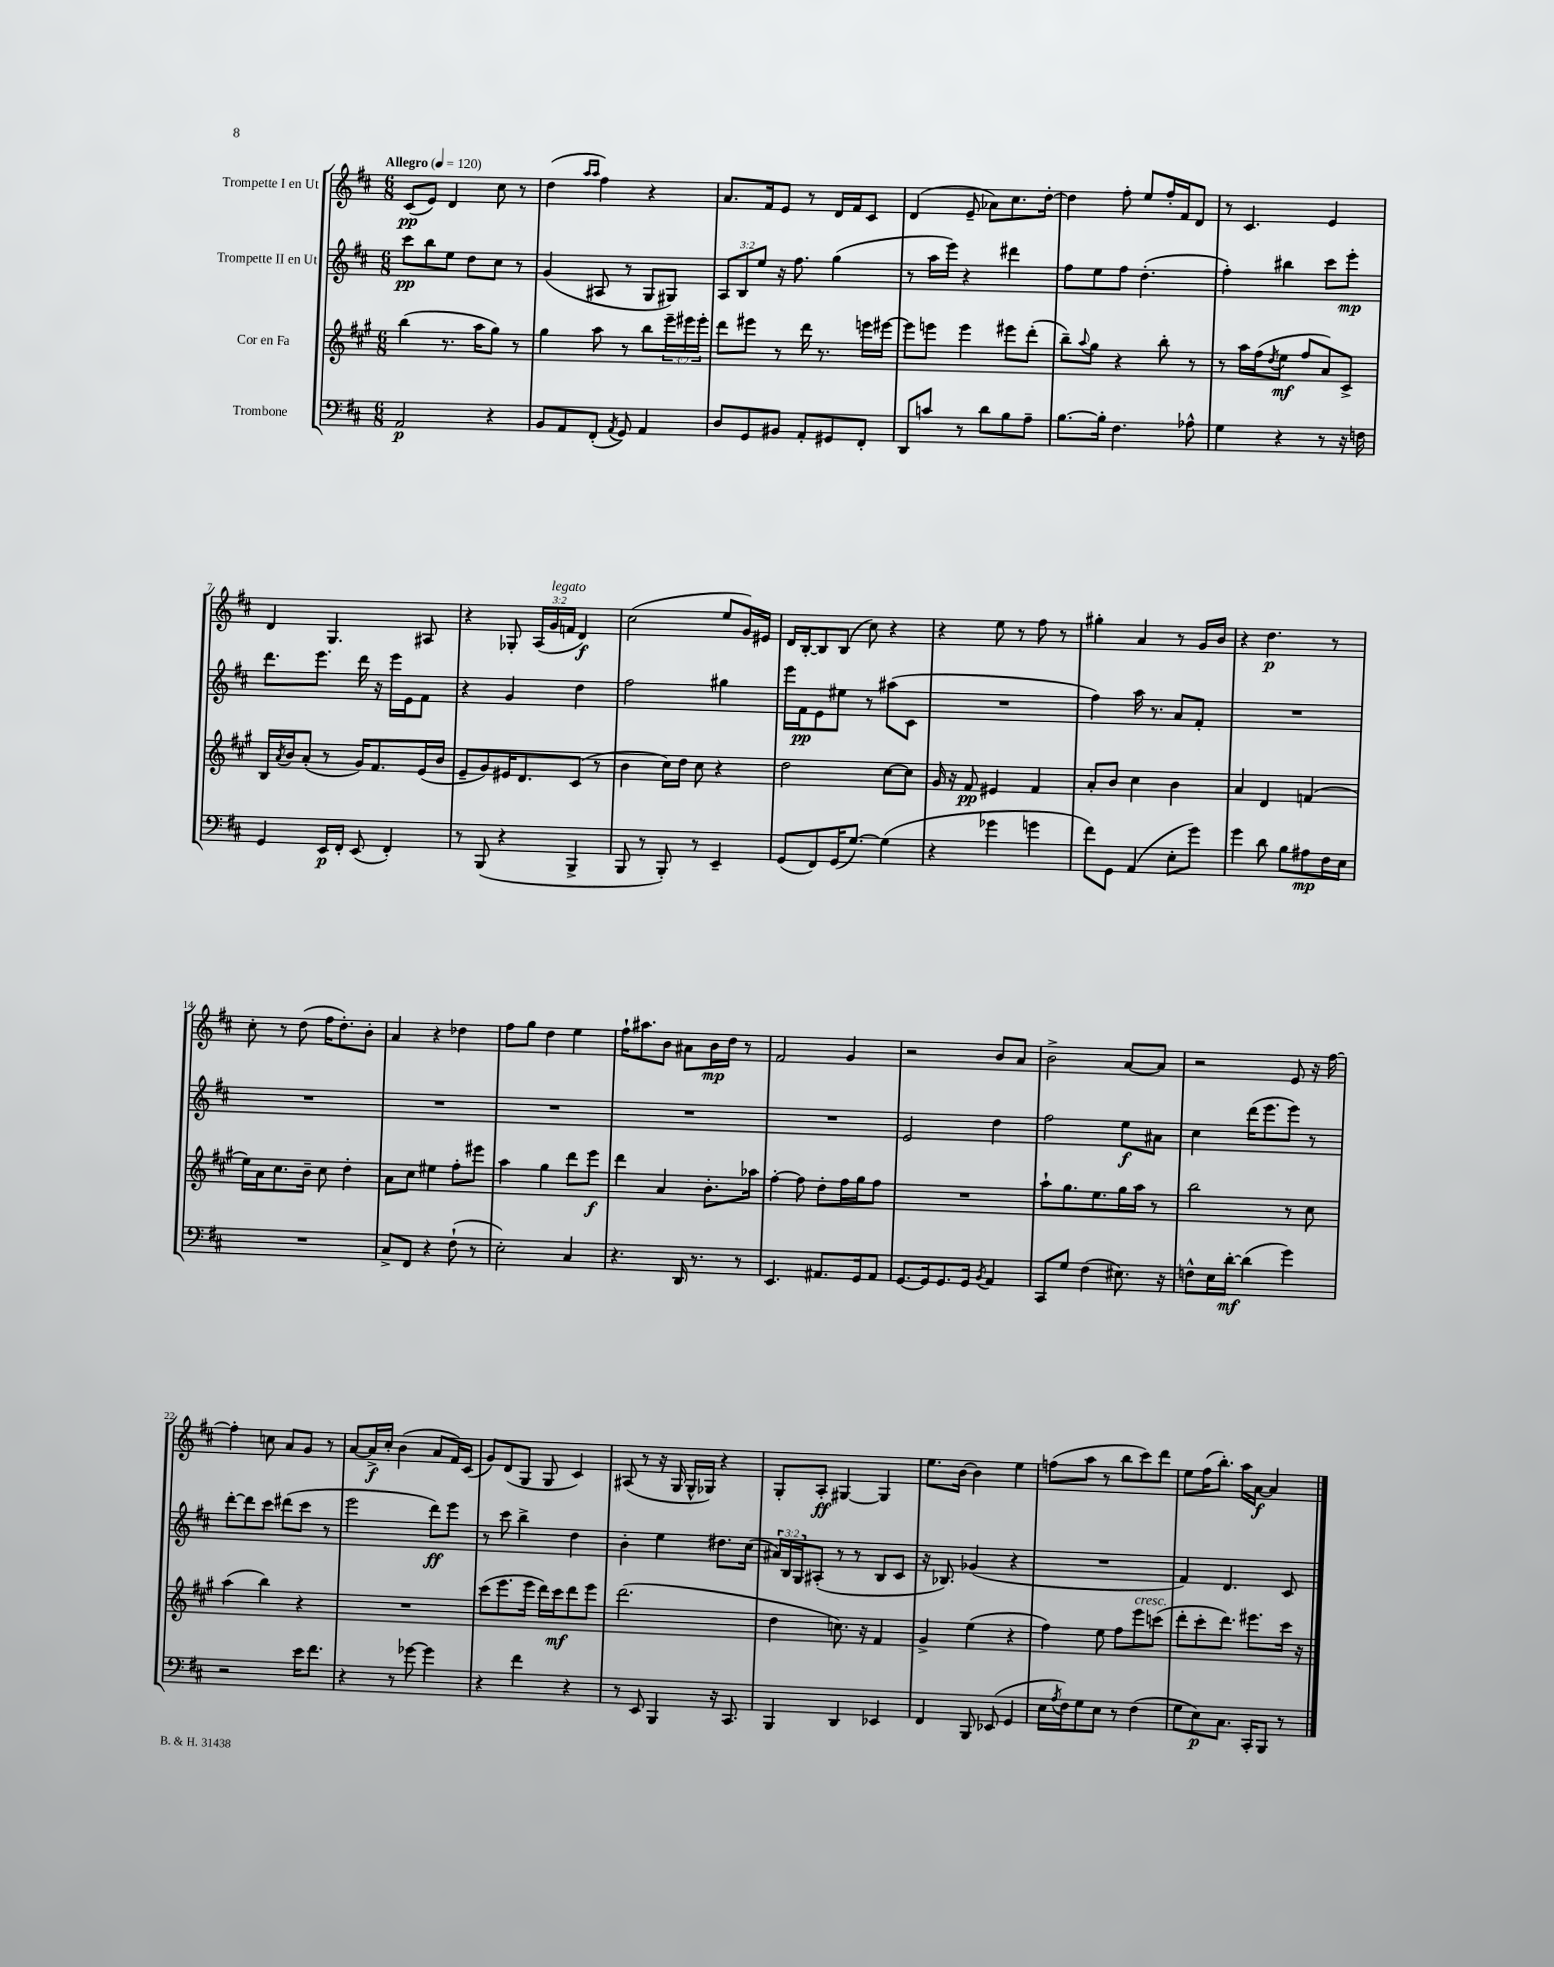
<<
\new StaffGroup <<
\new Staff = "s0" \with { instrumentName = "Trompette I en Ut" } {
    \clef treble \key d \major \numericTimeSignature \time 6/8 \override Staff.TupletNumber.text = #tuplet-number::calc-fraction-text \tempo "Allegro" 4 = 120
    cis'8\pp( e'8) d'4 cis''8 r8 |
    d''4( \grace { a''16 a''16 } fis''4) r4 |
    a'8. fis'16 e'8 r8 d'16 fis'16 cis'8 |
    d'4( e'8-- aes'8) cis''8. d''16~-. |
    d''4 fis''8-. e''8 fis''16-. fis'16 d'8 |
    r8 cis'4. e'4 |
    d'4 g4. ais8 |
    r4 ges8-. \tuplet 3/2 { a16( g'16^\markup { \italic "legato" } f'16 } d'4\f) |
    cis''2( e''8 g'16) eis'16 |
    d'16 b16~-. b8 b8( cis''8) r4 |
    r4 e''8 r8 fis''8 r8 |
    gis''4-. a'4 r8 g'16 b'16 |
    r4 d''4.\p r8 |
    cis''8-. r8 d''8( fis''16 d''8.-.) b'8-. |
    a'4 r4 des''4 |
    fis''8 g''8 d''4 e''4 |
    fis''16-! ais''8. b'8 ais'8 b'16\mp d''16 r8 |
    fis'2 g'4 |
    r2 b'8 a'8 |
    b'2-> a'8~ a'8 |
    r2 e'8 r16 fis''16~ |
    fis''4-. c''8 a'8 g'8 r8 |
    a'8~ a'16->\f cis''16-. b'4( a'8 fis'16) cis'16( |
    g'8) d'8( g8 g8 cis'4) |
    ais8( r8 r16 g16 g16-^ ges16) r4 |
    g8-. a8-.\ff gis4~ gis4 |
    e''8. b'16~ b'4 e''4 |
    f''8( a''8 r8 b''8 cis'''8) d'''8 |
    e''8 fis''16( b''8.-.) a''16 a'16~\f a'4 \bar "|." |
}
\new Staff = "s1" \with { instrumentName = "Trompette II en Ut" } {
    \clef treble \key d \major \numericTimeSignature \time 6/8 \override Staff.TupletNumber.text = #tuplet-number::calc-fraction-text
    cis'''8\pp b''8 e''8 d''8 cis''8 r8 |
    g'4( ais8 r8 g8 gis8) |
    \tuplet 3/2 { a8 b8 e''8 } r16 fis''8. g''4( |
    r8 a''16 e'''16) r4 dis'''4 |
    fis''8 e''8 fis''8 d''4.-.( |
    fis''4-.) bis''4 cis'''8 e'''8-.\mp |
    d'''8. e'''8. d'''16 r16 e'''16 e'16 fis'8 |
    r4 g'4 d''4 |
    fis''2 gis''4 |
    e'''16 fis'16\pp e'8 eis''8 r8 ais''8( cis'8 |
    R2. |
    fis''4) a''16 r8. a'8 fis'8-. |
    R2. |
    R2. |
    R2. |
    R2. |
    R2. |
    R2. |
    e'2 d''4 |
    fis''2 e''8\f ais'8 |
    cis''4 d'''16( e'''8. e'''8) r8 |
    d'''8~-. d'''8 cis'''8 dis'''8( cis'''8 r8 |
    e'''2 d'''8\ff) e'''8 |
    r8 cis'''8 b''4-> d''4 |
    b'4-. e''4 dis''8. cis''16( |
    \tuplet 3/2 { ais'16) b16 g16 } ais8-.( r8 r8 b8 cis'8 |
    r16 bes8.) ges'4( r4 |
    R2. |
    fis'4) d'4. cis'8 \bar "|." |
}
\new Staff = "s2" \with { instrumentName = "Cor en Fa" } {
    \clef treble \key a \major \numericTimeSignature \time 6/8 \override Staff.TupletNumber.text = #tuplet-number::calc-fraction-text
    b''4( r8. a''16 gis''8) r8 |
    gis''4 a''8 r8 b''8 \tuplet 3/2 { e'''16-- eis'''16 eis'''16-. } |
    d'''8 eis'''8 r8 d'''16 r8. e'''16 eis'''16~ |
    eis'''8 e'''8 e'''4 eis'''8 d'''8-.( |
    b''8--) \appoggiatura { a''8 } gis''8 r4 b''8-. r8 |
    r8 a''16 fis''16( \acciaccatura { d''8 } e''8\mf fis''8 a'8) cis'8-> |
    b16 \acciaccatura { a'8 } b'16 a'8-.( r8 gis'16) fis'8. e'16( b'16 |
    e'8-- gis'8) eis'16 d'8. cis'8( r8 |
    b'4 cis''16) d''16 cis''8 r4 |
    d''2 cis''8~ cis''8 |
    gis'16 r16 fis'8\pp eis'4 fis'4 |
    a'8-. b'8 cis''4 b'4 |
    a'4 d'4 f'4( |
    e''16) a'16 cis''8. b'16-- cis''8 d''4-. |
    a'8 cis''8 eis''4 fis''8-. eis'''8 |
    a''4 gis''4 d'''8 e'''8\f |
    d'''4 a'4 b'8.-. aes''16 |
    fis''4~-. fis''8 d''8-. fis''16 gis''16 fis''8 |
    R2. |
    a''8-! gis''8. e''8. gis''16 a''16 r8 |
    b''2 r8 cis''8 |
    a''4( b''4) r4 |
    R2. |
    cis'''8( e'''8. e'''16 d'''16) cis'''16\mf d'''8 e'''8 |
    d'''2.( |
    d''4 c''8.) r16 fis'4 |
    gis'4-> e''4( r4 |
    fis''4) e''8 fis''8 e'''8^\markup { \italic "cresc." } c'''8( |
    d'''8-. cis'''8-. d'''8.) eis'''8. cis'''16 r16 \bar "|." |
}
\new Staff = "s3" \with { instrumentName = "Trombone" } {
    \clef bass \key d \major \numericTimeSignature \time 6/8
    a,2\p r4 |
    b,8 a,8 fis,8-.( \acciaccatura { a,8 } g,8) a,4 |
    d8 g,8 bis,8 a,8-. gis,8 fis,8-. |
    d,8 c'8 r8 d'8 b8 a8-- |
    b8.~ b16-. fis4. aes8-^ |
    g4 r4 r8 r16 f16 |
    g,4 e,16\p fis,16-. e,8( fis,4-.) |
    r8 b,,8( r4 b,,4-> |
    b,,8 r8 b,,8-.) r8 e,4-- |
    g,8( fis,8) g,16( g8.~) g4( |
    r4 ges'4 g'4 |
    fis'8) g,8 a,4( e8-. g'8) |
    g'4 d'8 b8 ais8\mp fis16 e16 |
    R2. |
    cis8-> fis,8 r4 fis8-!( r8 |
    e2-.) cis4 |
    r4. d,16 r8. r8 |
    e,4. ais,8. g,16 ais,8 |
    g,8.~ g,16 g,8. g,16 \acciaccatura { b,8 } a,4 |
    cis,8 g8 fis4( eis8.) r16 |
    f8-^ e16 d'16~-.\mf d'4( g'4) |
    r2 e'16 fis'8. |
    r4 r8 ges'8~ ges'4 |
    r4 fis'4 r4 |
    r8 e,8 b,,4 r16 cis,8. |
    b,,4 d,4 ees,4 |
    fis,4 b,,8 ees,8( g,4 |
    e16 \acciaccatura { a8 } fis16) g8 e8 r8 fis4( |
    g8 e8\p) cis8. cis,16-. b,,8 r8 \bar "|." |
}
>>
>>
